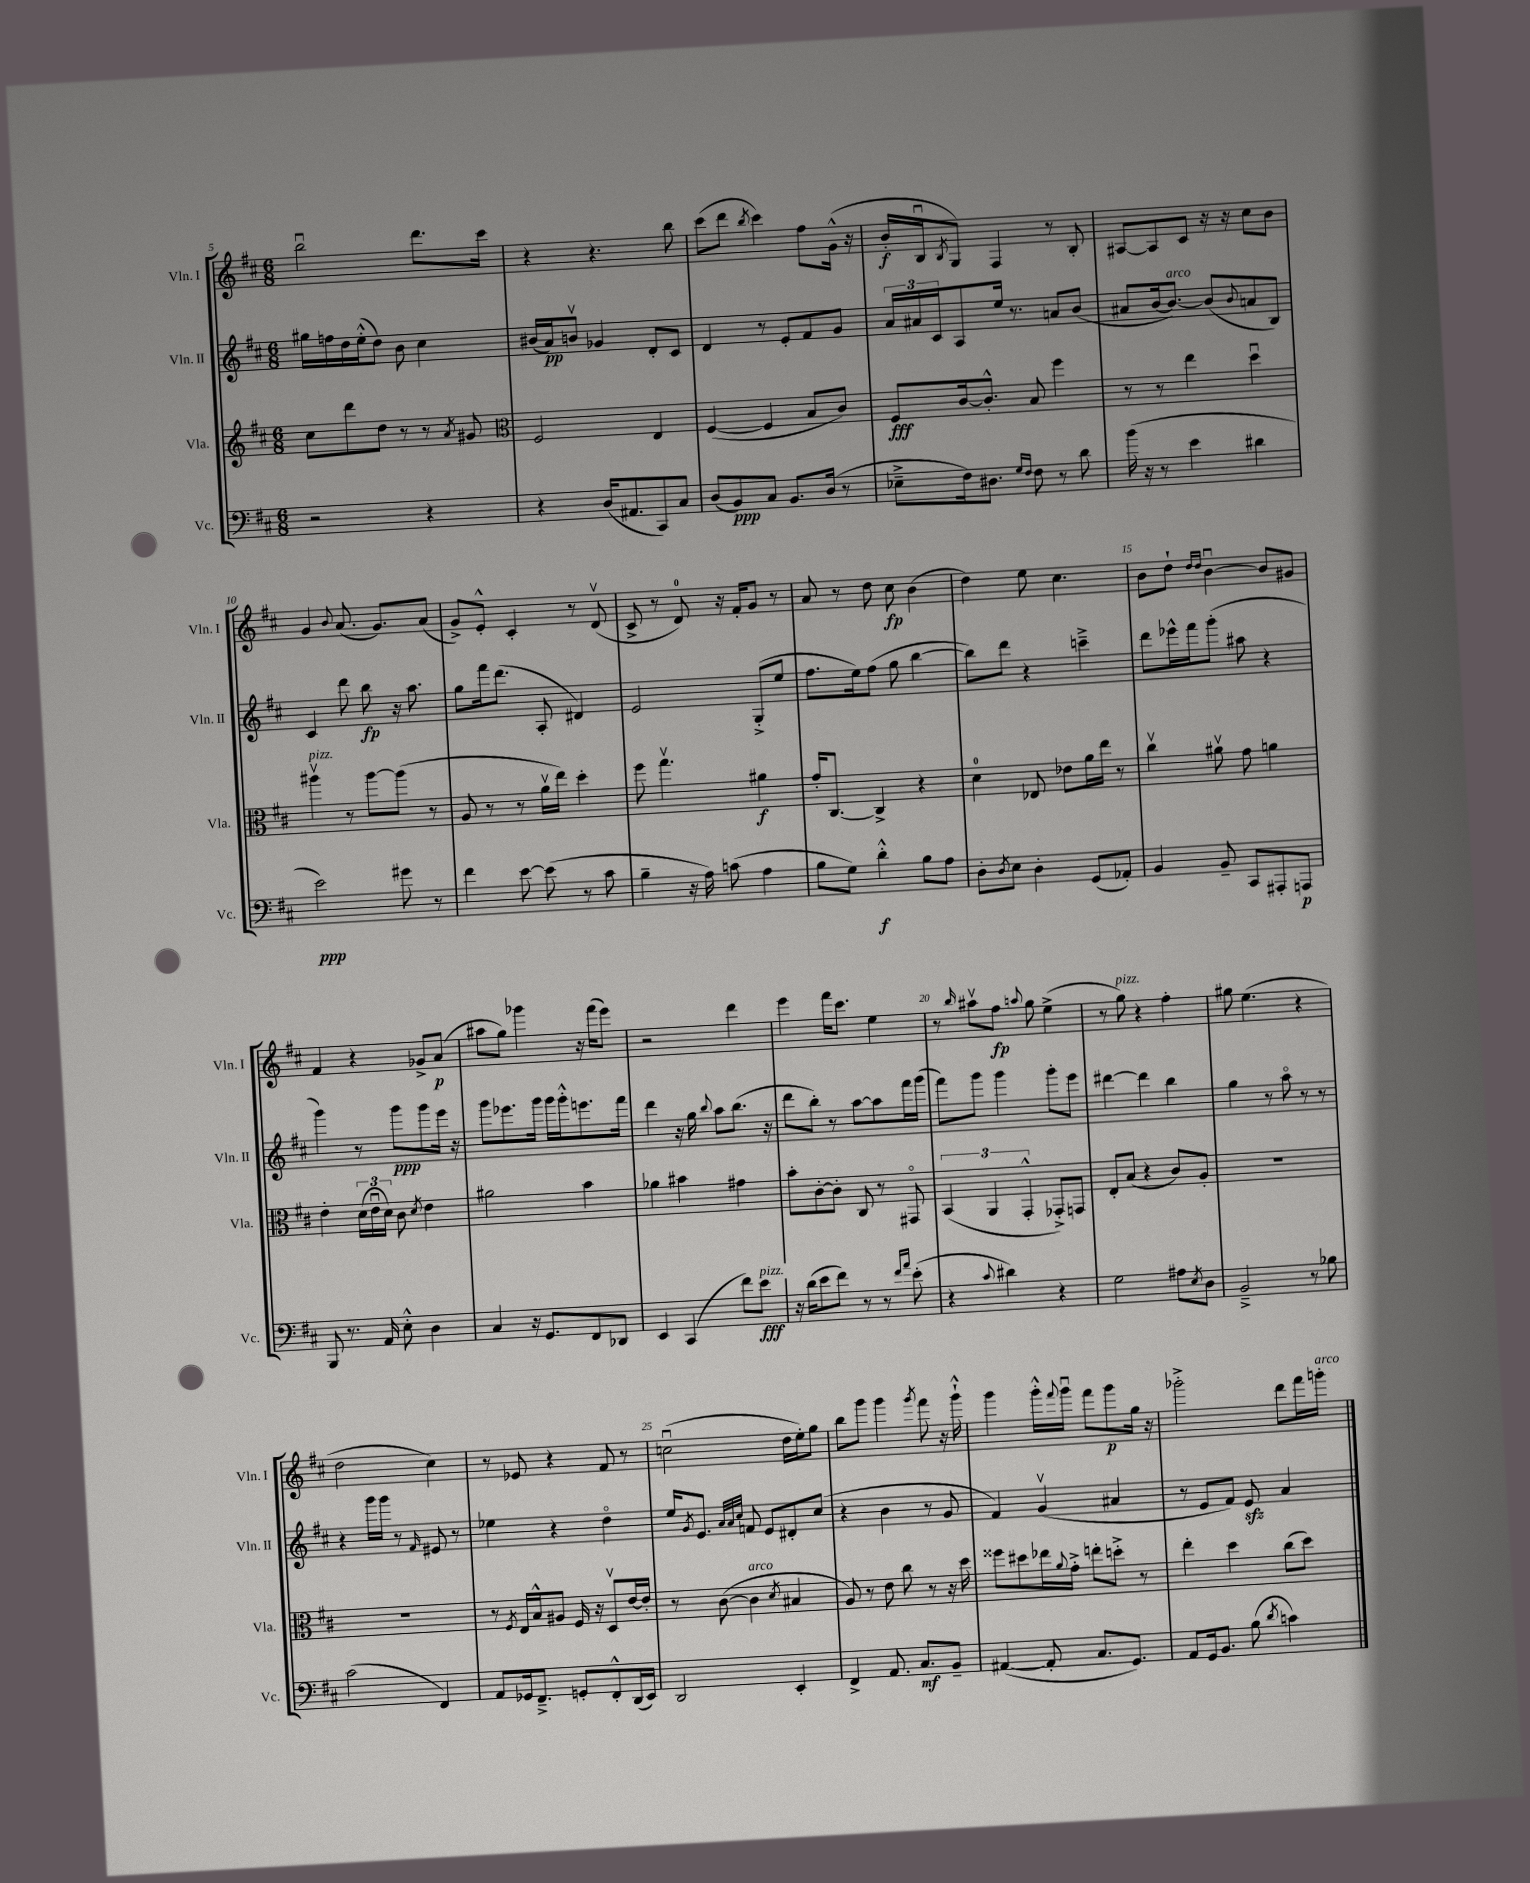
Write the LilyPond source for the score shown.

<<
\new StaffGroup <<
\new Staff = "s0" \with { instrumentName = "Vln. I" shortInstrumentName = "Vln. I" } {
    \clef treble \key d \major \numericTimeSignature \time 6/8
    b''2\downbow d'''8. cis'''16 |
    r4 r4. b''8 |
    cis'''8( d'''8 \acciaccatura { b''8 } cis'''4) fis''8 g'16-^( r16 |
    b'16-.\f b16\downbow \acciaccatura { b8 } g8) fis4 r8 b8-. |
    ais8~ ais8 cis'8 r16 r16 cis''8 b'8 |
    g'4 \appoggiatura { b'8 } a'8.( g'8.) a'8( |
    g'8->) e'8-.-^ cis'4-. r8 d'8\upbow( |
    cis'8-> r8 d'8-0) r16 fis'16-. g'8 r8 |
    a'8 r8 d''8 cis''8\fp b'4( |
    d''4) e''8 cis''4. |
    b'8 d''8-! \grace { d''16 d''16 } b'4~\downbow b'8 gis'8 |
    fis'4 r4 ges'8-> a'8\p( |
    ais''8 g''8) ges'''4 r16 fis'''16( e'''8) |
    r2 d'''4 |
    e'''4 fis'''16 cis'''8. e''4 |
    r8 \grace { b''16 } ais''8\upbow fis''8\fp \appoggiatura { a''8 } g''8 e''4->( |
    r8 g''8^\markup { \italic "pizz." }) r4 fis''4-. |
    gis''8 e''4.( r4 |
    d''2 cis''4) |
    r8 ees'8 r4 fis'8 r8 |
    c''2\downbow( d''16 e''16-.) g''8 |
    b''8 g'''8 g'''4 \acciaccatura { g'''8 } fis'''8 r16 g'''16-!-^ |
    g'''4 g'''16-.-^ \appoggiatura { fis'''8 } g'''16\downbow fis'''8 g'''8\p g''16 r16 |
    ges'''2-.-> d'''8 fis'''16 g'''16-.^\markup { \italic "arco" } \bar "|." |
}
\new Staff = "s1" \with { instrumentName = "Vln. II" shortInstrumentName = "Vln. II" } {
    \clef treble \key d \major \numericTimeSignature \time 6/8
    gis''16 f''16 d''16 e''16-.-^( d''8) b'8 cis''4 |
    bis'16( a'16\pp) b'8\upbow ges'4 d'8-. cis'8 |
    d'4 r8 e'8-. fis'8 g'8 |
    \tuplet 3/2 { a'16 ais'16 cis'16 } a8 e''16 r8. a'8 b'8( |
    ais'8 b'16~ b'8.~^\markup { \italic "arco" }) b'8( \appoggiatura { b'8 } a'8 b8) |
    cis'4 d'''8 b''8\fp r16 a''8. |
    g''8 fis'''16 d'''8.( a8-. dis'4) |
    e'2 g8-.->( e''8 |
    fis''8. e''16) fis''8( g''8 b''4~ |
    b''8) d'''8 r4 c'''4---> |
    d'''8 ees'''16-^ fis'''16 g'''8-.( ais''8 r4 |
    g'''4) r8 g'''8\ppp g'''8 e'''16 r16 |
    g'''8 ees'''8. g'''16 g'''16 g'''16-.-^ e'''8. fis'''16 |
    d'''4 r16 g''16 \appoggiatura { b''8 } a''8 b''8.( r16 |
    d'''8 b''8-.) r8 a''8~ a''8 fis'''16 g'''16( |
    fis'''8) g'''8 g'''4 g'''8-. e'''8 |
    dis'''4~ dis'''4 b''4 |
    g''4 r8 a''8\flageolet r8 r8 |
    r4 g'''16 g'''16 r8 \grace { fis'16 } eis'8 r8 |
    ees''4 r4 d''4\flageolet |
    e''16 \acciaccatura { g'8 } e'8. \grace { a'32 a'32 cis''32 } f'8 e'8 dis'8-. cis''8( |
    r4 b'4 r8 g'8 |
    fis'4) g'4\upbow( ais'4 |
    r8 e'8 fis'8) e'8\sfz a'4 \bar "|." |
}
\new Staff = "s2" \with { instrumentName = "Vla." shortInstrumentName = "Vla." } {
    \clef treble \key d \major \numericTimeSignature \time 6/8
    cis''8 d'''8 d''8 r8 r8 \acciaccatura { a'8 } gis'8 |
    \clef alto fis2 e4 |
    fis4~( fis4 b8 cis'8) |
    fis8\fff cis'16~ cis'8.-.-^ b8 fis''4 |
    r8 r8 e''4 d''4\downbow |
    ais''4\upbow^\markup { \italic "pizz." } r8 ais''8~ ais''8( r8 |
    a8 r8 r8 a'16\upbow e''16) d''4-. |
    fis''8 g''4.\upbow ais'4\f |
    g'16-. cis8.~ cis4-> r4 |
    d'4-0 ees8 ees'8 a'16 e''16 r8 |
    cis''4\upbow ais'8\upbow g'8 a'4 |
    e'4-. \tuplet 3/2 { d'16( e'16\downbow d'16) } cis'8 \acciaccatura { d'8 } e'4 |
    ais'2 b'4 |
    aes'4 bis'4 gis'4 |
    b'8-. cis'8~-. cis'8-. cis8 r8 gis,8\flageolet |
    \tuplet 3/2 { b,4( a,4 g,4-.-^ } ges,8-.->) g,8 |
    e8-. b8( r4 cis'8) a8-. |
    R2. |
    R2. |
    r8 \acciaccatura { fis8 } e16 b16-^ ais8 fis16 r16 d8\upbow e'16~ e'16-. |
    r8 cis'8~( cis'4^\markup { \italic "arco" } \acciaccatura { d'8 } bis4 |
    a8) r8 e'8 cis''8 r8 r16 d''16 |
    fisis''8 dis''8 ees''16 \appoggiatura { a'8 } g'16-.-> e''8-. d''8-.-> r8 |
    e''4-. d''4 cis''8( d''8) \bar "|." |
}
\new Staff = "s3" \with { instrumentName = "Vc." shortInstrumentName = "Vc." } {
    \clef bass \key d \major \numericTimeSignature \time 6/8
    r2 r4 |
    r4 d16( ais,8. cis,8) cis8 |
    d8( b,8\ppp) cis8 b,8. d16( r8 |
    ees8---> fis16) dis8. \grace { g16 fis16 } fis8 r8 d'8 |
    b'16( r16 r8 e'4 dis'4 |
    e'2\ppp) gis'8 r8 |
    fis'4 e'8~ e'8( r8 cis'8 |
    b4-- r16 a16) c'8( a4 |
    b8 g8) d'4-.-^\f b8 a8 |
    d8-. \acciaccatura { d8 } e8 d4-. g,8( aes,8-.) |
    b,4 b,8-- cis,8 ais,,8-. a,,8\p |
    b,,8 r8. a,16 e8-.-^ d4 |
    cis4 r16 g,8. fis,8 des,8 |
    e,4 cis,4( fis'8) e'8\fff^\markup { \italic "pizz." } |
    r16 d'16( e'8 fis'8) r8 r8 \grace { fis'16 a'16 } e'8-.( |
    r4 \appoggiatura { cis'8 } dis'4) r4 |
    g2 ais8 \acciaccatura { e8 } d8 |
    b,2---> r8 bes8 |
    cis'2( fis,4) |
    a,8 ges,16 fis,8.---> g,8-. fis,8-.-^ d,16( e,16) |
    d,2 e,4-. |
    fis,4-> a,8. cis8.\mf b,8-- |
    ais,4~( ais,8-. cis8. g,8.) |
    a,8 g,16 b,8. b8( \acciaccatura { d'8 } c'4) \bar "|." |
}
>>
>>
\layout { \context { \Score currentBarNumber = #5 \override BarNumber.break-visibility = ##(#f #t #t) barNumberVisibility = #(every-nth-bar-number-visible 5) } }
